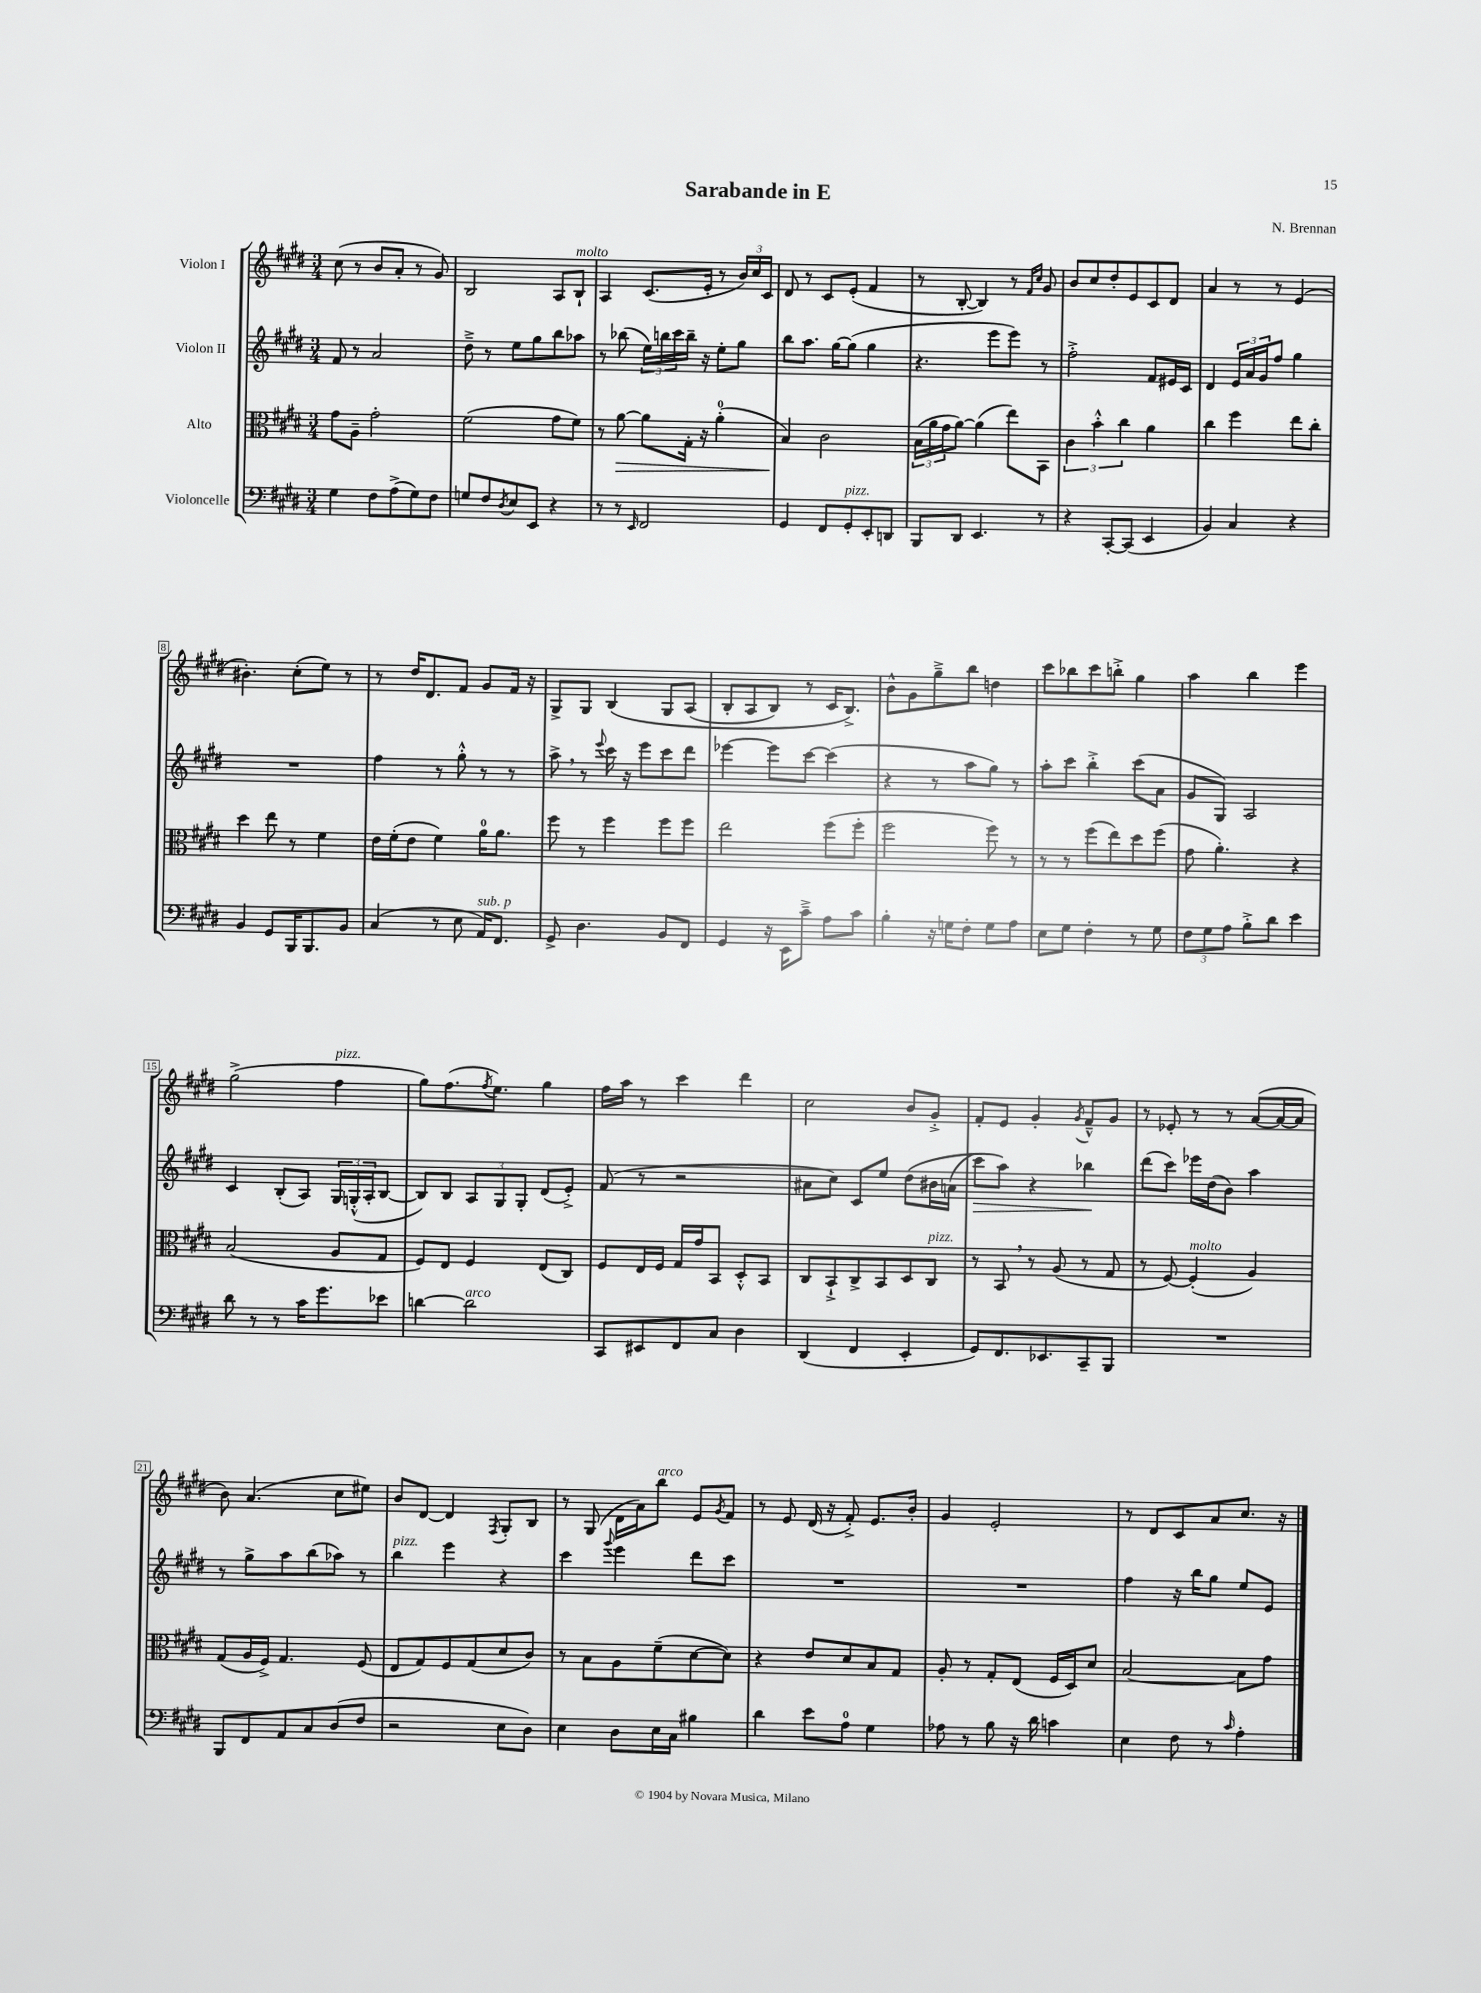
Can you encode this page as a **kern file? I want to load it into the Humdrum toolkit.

**kern	**kern	**kern	**kern
*staff4	*staff3	*staff2	*staff1
*clefF4	*clefC3	*clefG2	*clefG2
*k[f#c#g#d#]	*k[f#c#g#d#]	*k[f#c#g#d#]	*k[f#c#g#d#]
*M3/4	*M3/4	*M3/4	*M3/4
4G#	8g#	8f#	(8cc#
.	8A~	8r	8r
8F#	2g#'	2a	8b
(8A^	.	.	8a'
8G#)	.	.	8r
8F#	.	.	8g#)
=	=	=	=
8G	(2f#	8dd#~^	2B
8F#	.	8r	.
8qD#	.	.	.
8E	.	8ee	.
8EE	.	8gg#	.
4r	8g#	8bb	8A
.	8f#)	8aa-	8B`
=	=	=	=
8r	8r	8r	4A
8r	[8a	(8bb-	.
16qqEE	.	.	.
2FF#	8a]	24ee)	(8.c#
.	.	24bb	.
.	.	24ccc#	.
.	16G#'	16bb~	.
.	16r	16r	16e'
.	(4a'	8ee'	8r
.	.	8gg#	24b)
.	.	.	24cc#
.	.	.	24c#
=	=	=	=
4GG#	4B)	8bb	8d#
.	.	8.aa	8r
8FF#	2c#	.	8c#
.	.	[16gg#	.
8GG#'	.	(8gg#]	(8e'
8EE'	.	4gg#	4f#
8DD	.	.	.
=	=	=	=
8BBB	(24B	4.r	8r
.	24a	.	.
.	24g#	.	.
8DD#	[8a)	.	[8B'
4.EE	(4a]	.	4B])
.	.	8eee	.
.	8ee)	8eee)	8r
.	.	.	16qqf#
.	.	.	16qqcc#
8r	8BB	8r	8g#
=	=	=	=
4r	6c#	2ff#'^	8b
.	.	.	8cc#
.	6b'^^	.	.
[8CC#'	.	.	8dd#'
.	6cc#	.	.
(8CC#]	.	.	8e
4EE	4a	8f#	8c#
.	.	16e#	8d#
.	.	16c#	.
=	=	=	=
4BB)	4cc#	4d#	4a
4C#	4ff#	24e	8r
.	.	24a	.
.	.	24g#	.
.	.	8ff#	8r
4r	8ee	4gg#	(4e
.	8cc#'	.	.
=	=	=	=
4BB	4dd#	2.r	4.b#')
8GG#	8ee	.	.
16BBB	8r	.	(8cc#'
8.BBB	.	.	.
.	4f#	.	8ee)
8BB	.	.	8r
=	=	=	=
(4C#	16e	4ff#	8r
.	(16f#'	.	.
.	8e	.	16dd#
.	.	.	8.d#
8r	4f#)	8r	.
8E	.	8gg#'^^	8f#
16AA)	16a	8r	8g#
8.FF#	8.a	.	.
.	.	8r	16f#
.	.	.	16r
=	=	=	=
8GG#^	8ff#	8aa^	8G#^
4.D#	8r	8r	8G#
.	.	8qqeee	.
.	4ff#	16ccc#	&(4B
.	.	16r	.
.	.	8eee	.
8BB	8ff#	8ccc#	8G#
8FF#	8ff#	8ddd#	(8A
=	=	=	=
4GG#	2ee	[4eee-	8B'
.	.	.	8A
16r	.	8eee-]	8B)
16EE	.	.	.
8c#~^	.	[8ccc#	8r
8A	(8ff#	(4ccc#]	16c#
.	.	.	8.B^&)
8c#	8ff#'	.	.
=	=	=	=
4B'	2ff#	4r	8b^^
.	.	.	8g#
16r	.	8r	8gg#~^
16G	.	.	.
8F#'	.	8aa	8bb
8G	8ff#)	8gg#)	4dd
8A	8r	8r	.
=	=	=	=
8E	8r	8aa'	8ccc#
8G#	8r	8ccc#	8bb-
4F#'	(8ff#	4bb'^	8ccc#
.	8ee)	.	8bb'^
8r	8dd#	(8ccc#	4gg#
8G#	(8ff#	8a	.
=	=	=	=
12F#	8g#	8g#	4aa
12G#	.	.	.
.	4.a')	8G#)	.
12A	.	.	.
8B'^	.	2A	4bb
8d#	.	.	.
4e	4r	.	4eee
=	=	=	=
8d#	(2B	4c#	(2gg#^
8r	.	.	.
8r	.	(8B'	.
16c#	.	8A)	.
8.g#	.	.	.
.	8A	24G#	4ff#
.	.	(24G'^^	.
.	.	24A'	.
8e-	8G#	[8B	.
=	=	=	=
[4d	8F#)	8B])	8gg#)
.	8E	8B	(8.ff#
2d]	4F#	12A	.
.	.	.	8qff#
.	.	.	8.ee)
.	.	12G#	.
.	.	12G#'	.
.	(8E	(8d#	4gg#
.	8C#)	8e'^)	.
=	=	=	=
8CC#	8F#	(8f#	16ff#
.	.	.	16aa
8EE#	16E	8r	8r
.	16F#	.	.
8FF#	16G#	2r	4ccc#
.	16g#	.	.
8C#	8BB	.	.
4D#	8D#'^^	.	4ddd#
.	8BB	.	.
=	=	=	=
(4DD#	8C#	8a#	2cc#
.	8BB`^	8cc#)	.
4FF#	8C#^	8c#	.
.	8BB	8ee	.
4EE'	8D#	&(8dd#	8b
.	8C#	16b#	8g#'^
.	.	(16a	.
=	=	=	=
8GG#)	8r	8ccc#)	8f#'
8.FF#	8BB	8aa&)	8e
.	8r	4r	4g#'
8.EE-	.	.	.
.	(8A	.	.
.	.	.	8qg#
8CC#~	8r	4bb-	8f#~^^
8BBB	8G#	.	8g#
=	=	=	=
2.r	8r	(8ddd#	8r
.	[8F#)	8ccc#)	8e-'
.	(4F#']	16eee-	8r
.	.	(16dd#	.
.	.	8b)	8r
.	4A)	4aa	([8a
.	.	.	16a_
.	.	.	16a]
=	=	=	=
8BBB	(8G#	8r	8b)
8FF#	16A	8gg#^	(4.a
.	16F#^)	.	.
8AA	4.G#	8aa	.
8C#	.	(8bb	.
(8D#	.	8aa-)	8cc#
8F#	(8F#	8r	8ee#)
=	=	=	=
2r	8E	4bb	8b
.	8G#)	.	[8d#
.	8F#	4eee	4d#]
.	(8G#	.	.
.	.	.	8qF#
8E	8d#	4r	8G#'
8D#)	8c#)	.	8B
=	=	=	=
4E	8r	4ccc#	8r
.	8B	.	(8G#
.	.	8qqggg#	.
8D#	8A	4eee	16d#
.	.	.	16a)
16E	(8f#~	.	8bb
16C#	.	.	.
4B#	[8d#	8ddd#	8e
.	.	.	8qg#
.	8d#])	8ccc#	8f#
=	=	=	=
4d#	4r	2.r	8r
.	.	.	8e
8e	8e	.	(16d#
.	.	.	16r
8A	8d#	.	8f#'^)
4G#	8B	.	8.e
.	8G#	.	.
.	.	.	16b'
=	=	=	=
8A-	8A'	2.r	4g#
8r	8r	.	.
8B	8G#'	.	2e'
16r	(8E	.	.
16d#	.	.	.
4c	16F#	.	.
.	16D#)	.	.
.	8d#	.	.
=	=	=	=
4E	[2B	4ff#	8r
.	.	.	8d#
8F#	.	16r	8c#
.	.	16bb	.
8r	.	8gg#	8a
16qqc#	.	.	.
4A'	8B]	8ee	8.cc#
.	8g#	8e	.
.	.	.	16r
==	==	==	==
*-	*-	*-	*-
